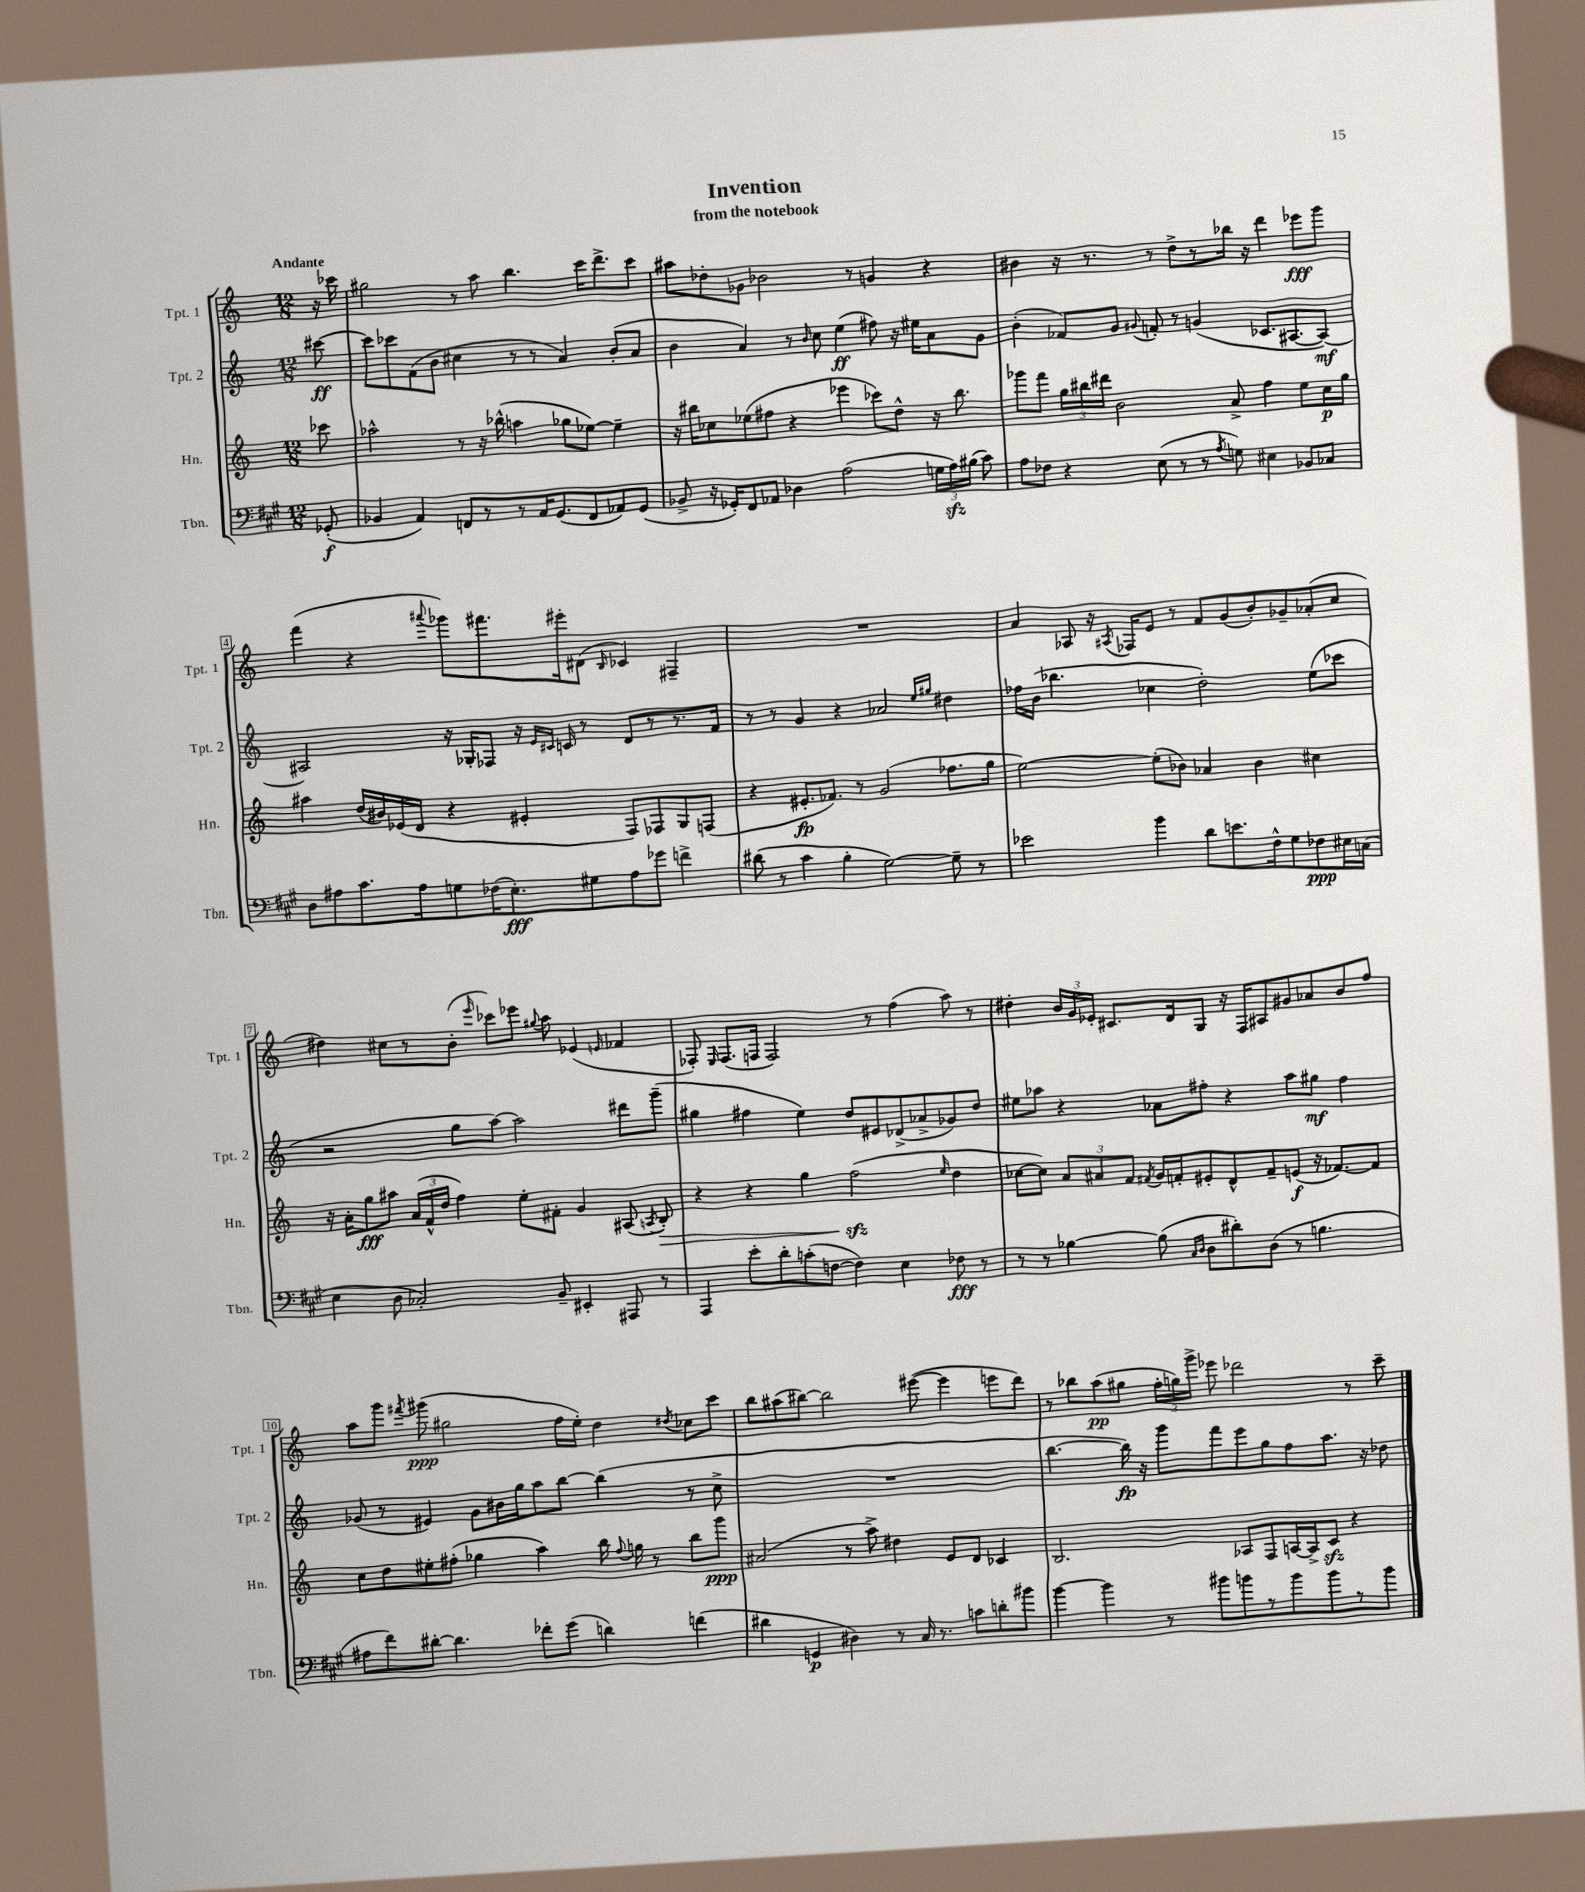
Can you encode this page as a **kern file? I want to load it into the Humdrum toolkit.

**kern	**dynam	**kern	**dynam	**kern	**dynam	**kern	**dynam
*part4	*part4	*part3	*part3	*part2	*part2	*part1	*part1
*staff4	*staff4	*staff3	*staff3	*staff2	*staff2	*staff1	*staff1
*I"Tbn.	*	*I"Hn.	*	*I"Tpt. 2	*	*I"Tpt. 1	*
*I'Tbn.	*	*I'Hn.	*	*I'Tpt. 2	*	*I'Tpt. 1	*
*clefF4	*	*clefG2	*	*clefG2	*	*clefG2	*
*k[f#c#g#]	*	*k[]	*	*k[]	*	*k[]	*
*M12/8	*	*M12/8	*	*M12/8	*	*M12/8	*
=	=	=	=	=	=	=	=
!	!	!	!	!	!	!LO:TX:a:B:t=Andante	!
(8GG-X'/	f	8ccc-X\	.	[8ccc#X\	ff	16r	.
.	.	.	.	.	.	16ccc-X\	.
=1	=1	=1	=1	=1	=1	=1	=1
4BB-X/	.	2aa-X^^\	.	8ccc#\L]	.	2gg#X\	.
.	.	.	.	8ccc-X\	.	.	.
4AA/)	.	.	.	(8f\	.	.	.
.	.	.	.	8b\J	.	.	.
8FFn/L	.	8r	.	4cc#X\	.	8r	.
8r	.	16r	.	.	.	8aa\	.
.	.	(16bb-X^^\	.	.	.	.	.
8r	.	4aan\	.	8r	.	4.bb\	.
16AA/K	.	.	.	8r	.	.	.
(8.GG#/	.	.	.	.	.	.	.
.	.	8gg-X\L	.	4a/)	.	.	.
8FF/	.	[8ee-X\J)	.	.	.	16ccc\KL	.
.	.	.	.	.	.	8.ddd^\	.
8AA-X/)	.	4ee-~\]	.	(8b'/L	.	.	.
(8GG#/J	.	.	.	8a/J	.	8ccc\J	.
=2	=2	=2	=2	=2	=2	=2	=2
8BB-X^/	.	16r	.	4b\	.	8aa#X\L	.
.	.	16bb#X\KL	.	.	.	.	.
16r	.	8cc-X\	.	.	.	8dd-X'\	.
16GG-X'/KL)	.	.	.	.	.	.	.
8FF#/	.	(8ee-X\	.	4a/)	.	8g-X\J	.
8AA-X/J	.	8ff#X\J	.	.	.	2b-X\	.
4D-X\	.	4r	.	8r	.	.	.
.	.	.	.	16qqb/	.	.	.
.	.	.	.	8cc\	.	.	.
(2A\	.	4eee-X\	.	(4ee\	ff	.	.
.	.	.	.	.	.	8r	.
.	.	8ccc-X\L)	.	8ff#X\)	.	4gn/	.
.	.	8dd^^\J	.	16r	.	.	.
.	.	.	.	16ee#X\KL	.	.	.
24Gn\LL	.	16r	.	8a\	.	4r	.
24Azz\)	.	.	.	.	.	.	.
.	.	8.bb#\	.	.	.	.	.
(24B#X\JJ	.	.	.	.	.	.	.
8c#\)	.	.	.	8g\J	.	.	.
=3	=3	=3	=3	=3	=3	=3	=3
8A\L	.	8ggg-X\L	.	(4b'\	.	4b#X\	.
8F-X\J	.	8fff\J	.	.	.	.	.
4r	.	24gg\LL	.	8f-X/L)	.	16r	.
.	.	24bb#X\	.	.	.	.	.
.	.	.	.	.	.	8.r	.
.	.	24ddd#X\JJ	.	.	.	.	.
.	.	2b\	.	8g/J	.	.	.
.	.	.	.	8qqg#X/	.	.	.
(8E\	.	.	.	8fn'/	.	8r	.
8r	.	.	.	8r	.	8dd^\L	.
8r	.	.	.	(4gn/	.	8r	.
8qA/	.	.	.	.	.	.	.
8Gn\)	.	8a^/	.	.	.	16bb-X\Jk	.
.	.	.	.	.	.	16r	.
4E#X\	.	4ff\	.	8.c-X/L	.	4ddd\	.
.	.	.	.	[8.A#X/	.	.	.
8BB-X/L	.	8ee\L	.	.	.	8eee-X\L	fff
8C-X/J	.	16cc\L	p	8A#/J_)	mf	8ggg\J	.
.	.	16gg\JJ	.	.	.	.	.
!!LO:LB:g=z
=4	=4	=4	=4	=4	=4	=4	=4
8D\L	.	4aa#X\	.	2A#X/]	.	(4fff\	.
8A#X\	.	.	.	.	.	.	.
8.c#\	.	(16dd/LL	.	.	.	4r	.
.	.	16b#X/)	.	.	.	.	.
.	.	(16e-X/	.	.	.	.	.
16A#\k	.	16d/JJ	.	.	.	.	.
.	.	.	.	.	.	8qqaaa#X/	.
8Gn\	.	4r	.	16r	.	8ggg-X\L)	.
.	.	.	.	16G-X'/KL	.	.	.
(16F-X\K	.	.	.	8F-X/J	.	8.fff#X\	.
8.E'\)	fff	.	.	.	.	.	.
.	.	4e#X'/	.	16r	.	.	.
.	.	.	.	16qqe/LL	.	.	.
.	.	.	.	16qqc#X/JJ	.	.	.
.	.	.	.	16cn/	.	16eee#X'\k	.
8G#X\	.	.	.	8r	.	(8d#X\J	.
.	.	.	.	.	.	16qqB/	.
8A#\	.	8F/L)	.	8d/L	.	4c-X/)	.
8g-X\J	.	8F-X/	.	8r	.	.	.
4fn^\	.	8G/	.	8.r	.	4F#X~/	.
.	.	(8Fn/J	.	.	.	.	.
.	.	.	.	16f/Jk	.	.	.
=5	=5	=5	=5	=5	=5	=5	=5
(8d#X\	.	4r	.	8r	.	1.r	.
8r	.	.	.	8r	.	.	.
4c#\	.	8.e#X'/L	fp	4g/	.	.	.
.	.	8.f-X/J)	.	.	.	.	.
4B'\	.	.	.	4r	.	.	.
.	.	8r	.	.	.	.	.
[2G#\)	.	(2g/	.	2a-X/	.	.	.
.	.	.	.	16qqee/LL	.	.	.
.	.	.	.	16qqgg#X/JJ	.	.	.
8G#~\]	.	8.ff-X\L	.	4dd#X\	.	.	.
8r	.	.	.	.	.	.	.
.	.	16gg\Jk	.	.	.	.	.
=6	=6	=6	=6	=6	=6	=6	=6
2e-X\	.	[2ee\)	.	16ff-X\LL	.	4a/	.
.	.	.	.	(16b\JJ	.	.	.
.	.	.	.	4.bb-X\	.	.	.
.	.	.	.	.	.	8A-X/	.
.	.	.	.	.	.	16r	.
.	.	.	.	.	.	8qA#X/	.
.	.	.	.	.	.	16F-X/KL	.
4b\	.	(8ee'\L]	.	4cc-X\	.	8e/J	.
.	.	8b-X\J)	.	.	.	8r	.
8d\L	.	4a-X/	.	2dd'\)	.	8f/L	.
8.en\	.	.	.	.	.	(8g/	.
.	.	4b-\	.	.	.	8b'/)	.
16F#^^\k	.	.	.	.	.	.	.
8G#\	.	.	.	.	.	8g-X~/	.
8F-X\	ppp	4cc#X\	.	(8ee\L	.	(8a-X'/	.
16E#X\L	.	.	.	8ccc-X\J	.	8cc/J	.
(16Cn\JJ	.	.	.	.	.	.	.
!!LO:LB:g=z
=7	=7	=7	=7	=7	=7	=7	=7
4E\	.	16r	.	2r	.	4dd#X\)	.
.	.	16a'\KL	.	.	.	.	.
.	.	8gg\	fff	.	.	.	.
8D\	.	8aa#X\J	.	.	.	8cc#X\L	.
2C-X'/)	.	(24a/LL	.	.	.	8r	.
.	.	24f^^/	.	.	.	.	.
.	.	24dd/JJ	.	.	.	.	.
.	.	4ff\)	.	8gg\L	.	(8b'\J	.
.	.	.	.	.	.	16qqeee/	.
.	.	.	.	[8aa\J)	.	8ccc-X\L)	.
.	.	8ee'\L	.	2aa\]	.	8eee-X\J	.
.	.	.	.	.	.	8qqgg#X/	.
8BB~/	.	8f#X'\J	.	.	.	8aa\	.
4EE#X'/	.	4g/	.	.	.	(4e-X/	.
.	.	.	.	.	.	16qqen/	.
8AAA#X/	.	(8A#X/	.	8ddd#X\L	.	4f-X/	.
.	.	8qAn/	.	.	.	.	.
!	!	!	!LO:HP:b	!	!	!	!
8r	.	8B'/)	>	(8ggg~\J	.	.	.
=8	=8	=8	=8	=8	=8	=8	=8
4AAA/	.	4r	.	4gg#X\	.	8F-X'/)	.
.	.	.	.	.	.	16qqE/	.
.	.	.	.	.	.	(8.F-/L	.
8e'\L	.	4r	.	4ff#X\	.	.	.
.	.	.	.	.	.	16Fn/Jk	.
8d'\	.	.	.	.	.	2F/)	.
(8cn'\	.	4gg\	.	4ee\)	.	.	.
[8Fn\J	.	.	.	.	.	.	.
4F\])	.	(2ffzz\	.	8dd/L	.	.	.
.	.	.	.	8e#X/	.	8r	.
4E\	.	.	.	(8d-X^/	.	(4ff\	.
.	.	.	.	8a-X^/	.	.	.
.	.	16qqee/	.	.	.	.	.
8F-X\	fff	4dd\	]	8g-X/)	.	8aa\)	.
8r	.	.	.	8dd/J	.	8r	.
=9	=9	=9	=9	=9	=9	=9	=9
8r	.	[8cc-X\L	.	8ee#X\L	.	4dd#X'\	.
8r	.	8cc-\J])	.	8aa-X\J	.	.	.
[4B-X\	.	12a/L	.	4r	.	24b/LL	.
.	.	.	.	.	.	24g/	.
.	.	12a#X/	.	.	.	24e-X'/JJ	.
.	.	.	.	.	.	8.c#X/L	.
.	.	12f/J	.	.	.	.	.
.	.	8qf#X/	.	.	.	.	.
(8B-\]	.	16g/LL	.	8a-X\L	.	.	.
.	.	16fn'/J	.	.	.	16d/k	.
16qqC#/LL	.	.	.	.	.	.	.
16qqD/JJ	.	.	.	.	.	.	.
8D\L	.	8e#X'/	.	8ff#X'\J	.	8G/J	.
8d#X'\)	.	8d^^/	.	4r	.	16r	.
.	.	.	.	.	.	16F/KL	.
(8D\J	.	8f~/	.	.	.	8A#X/	.
8r	.	(8en/J	f	8aa-\L	.	8g#X/	.
4.Bn\	.	16r	.	8gg#X\J	mf	8a-X/	.
.	.	[8.f-X/L)	.	.	.	.	.
.	.	.	.	4ff#\	.	8b/	.
.	.	8f-/J]	.	.	.	8ff/J	.
!!LO:LB:g=z
=10	=10	=10	=10	=10	=10	=10	=10
8A#X\L	.	8cc\L	.	(8g-X/	.	8aa\L	.
8f#\)	.	8dd\	.	8r	.	8ggg\J	.
.	.	.	.	.	.	8qfff#X/	.
[8d#X'\J	.	8ee#X'\	.	4e#X/)	.	(8ggg#X\	ppp
4.d#\]	.	(8ff#X'\J	.	.	.	2gg#X\	.
.	.	4gg-X\	.	8g-\L	.	.	.
.	.	.	.	16b#X\L	.	.	.
.	.	.	.	16gg\J	.	.	.
8f-X'\L	.	4aa\)	.	8aa\	.	.	.
(8g#\J	.	.	.	[8bb\J	.	16ff\LL	.
.	.	.	.	.	.	16ee'\JJ)	.
4dn\)	.	16bb\	.	(4bb\]	.	4dd\	.
.	.	8qqff#/	.	.	.	.	.
.	.	16ggn\	.	.	.	.	.
.	.	8r	.	.	.	.	.
.	.	.	.	.	.	8qdd#X/	.
(4fn\	.	8bb\L	.	8r	.	8cc-X\L	.
.	.	8ggg\J	ppp	8cc^\	.	8ccc\J	.
=11	=11	=11	=11	=11	=11	=11	=11
4d#X\	.	(2a#X/	.	1.r	.	8bb\L	.
.	.	.	.	.	.	(8aa#X\	.
4GGn/	p	.	.	.	.	[8bb#X\J)	.
.	.	.	.	.	.	2bb#\]	.
4D#X\)	.	8r	.	.	.	.	.
.	.	8aa^\)	.	.	.	.	.
8r	.	4dd#X\	.	.	.	.	.
16C#/	.	.	.	.	.	([8eee#X\	.
8.r	.	.	.	.	.	.	.
.	.	8e/L	.	.	.	4eee#\]	.
8cn\L	.	8d/J	.	.	.	.	.
8dn'\	.	4c-X/	.	.	.	8eeen\L	.
8b#X\J	.	.	.	.	.	8ddd\J)	.
=12	=12	=12	=12	=12	=12	=12	=12
[4b\	.	2.B/	.	[4.bb\	.	8r	.
.	.	.	.	.	.	8bb-X\L	.
4b\]	.	.	.	.	.	(8aa\	pp
.	.	.	.	16bb\])	fp	8gg#X\J	.
.	.	.	.	16r	.	.	.
8r	.	.	.	8ggg\L	.	24ff'\LL	.
.	.	.	.	.	.	24ggn\)	.
.	.	.	.	.	.	24ggg^\JJ	.
8b#X\L	.	.	.	8fff\	.	8eee-X\	.
8bn\	.	8A-X/L	.	8eee\	.	2ddd-X\	.
8r	.	8F/	.	8gg\	.	.	.
8b\	.	[16An/L	.	8ff\	.	.	.
.	.	16A^/J]	.	.	.	.	.
8b\	.	8czz/J	.	8.aa\J	.	.	.
8r	.	4r	.	.	.	8r	.
.	.	.	.	16r	.	.	.
8b\J	.	.	.	8dd-X\	.	8ccc~\	.
==	==	==	==	==	==	==	==
*-	*-	*-	*-	*-	*-	*-	*-
